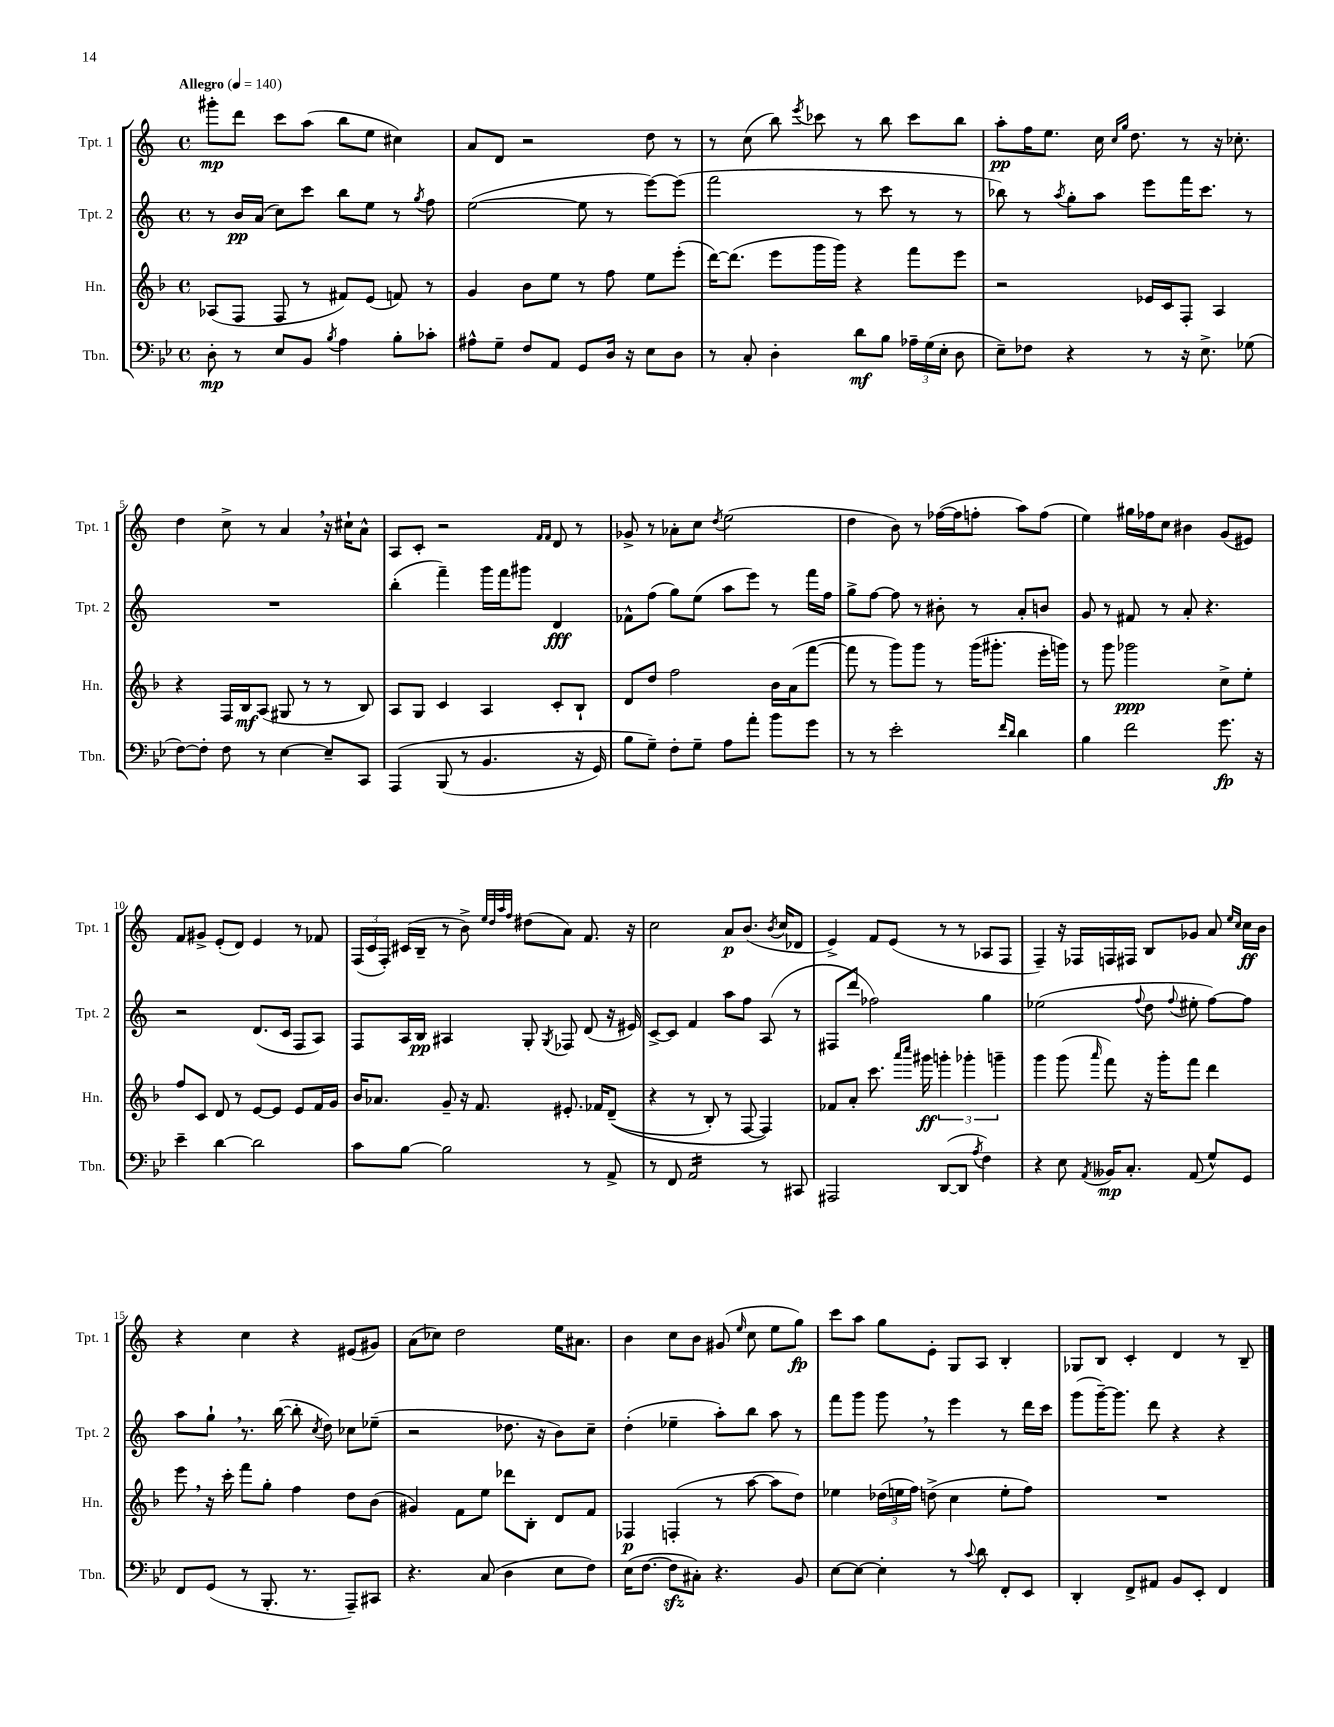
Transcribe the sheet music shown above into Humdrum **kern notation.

**kern	**dynam	**kern	**dynam	**kern	**dynam	**kern	**dynam
*part4	*part4	*part3	*part3	*part2	*part2	*part1	*part1
*staff4	*staff4	*staff3	*staff3	*staff2	*staff2	*staff1	*staff1
*I"Tbn.	*	*I"Hn.	*	*I"Tpt. 2	*	*I"Tpt. 1	*
*I'Tbn.	*	*I'Hn.	*	*I'Tpt. 2	*	*I'Tpt. 1	*
*clefF4	*	*clefG2	*	*clefG2	*	*clefG2	*
*k[b-e-]	*	*k[b-]	*	*k[]	*	*k[]	*
*M4/4	*	*M4/4	*	*M4/4	*	*M4/4	*
*met(c)	*	*met(c)	*	*met(c)	*	*met(c)	*
*MM140	*	*MM140	*	*MM140	*	*MM140	*
=1	=1	=1	=1	=1	=1	=1	=1
!	!	!	!	!	!	!LO:TX:a:B:t=Allegro	!
8D'\	mp	(8A-X/L	.	8r	.	8ggg#X'\L	mp
8r	.	8F/J	.	16b/LL	pp	8ddd\J	.
.	.	.	.	(16a/JJ	.	.	.
8E-/L	.	8F/	.	8cc\L)	.	8ccc\L	.
8BB-/J	.	8r	.	8ccc\J	.	(8aa\J	.
8qB-/	.	.	.	.	.	.	.
4A\	.	8f#X/L)	.	8bb\L	.	8bb\L	.
.	.	(8e/J	.	8ee\J	.	8ee\J	.
8B-'\L	.	8fn/)	.	8r	.	4cc#X\)	.
.	.	.	.	8qgg/	.	.	.
8c-X'\J	.	8r	.	8ff\	.	.	.
=2	=2	=2	=2	=2	=2	=2	=2
8A#X^^\L	.	4g/	.	([2ee\	.	8a/L	.
8G~\J	.	.	.	.	.	8d/J	.
8F/L	.	8b-\L	.	.	.	2r	.
8AA/J	.	8ee\J	.	.	.	.	.
8GG/L	.	8r	.	8ee\]	.	.	.
16D/Jk	.	8ff\	.	8r	.	.	.
16r	.	.	.	.	.	.	.
8E-\L	.	8ee\L	.	[8eee\L)	.	8dd\	.
8D\J	.	(8eee'\J	.	(8eee\J]	.	8r	.
=3	=3	=3	=3	=3	=3	=3	=3
8r	.	[16ddd\KL)	.	2fff\	.	8r	.
.	.	(8.ddd\J]	.	.	.	.	.
8C'/	.	.	.	.	.	(8cc\	.
4D'\	.	8eee\L	.	.	.	8bb\)	.
.	.	.	.	.	.	8qeee/	.
.	.	16ggg\L	.	.	.	8ccc-X\	.
.	.	16ggg\JJ)	.	.	.	.	.
8d\L	mf	4r	.	8r	.	8r	.
8B-\J	.	.	.	8ccc\	.	8bb\	.
24A-X~\LL	.	8fff\L	.	8r	.	8ccc-\L	.
(24G\	.	.	.	.	.	.	.
24E-'\JJ	.	.	.	.	.	.	.
8D\	.	8eee\J	.	8r	.	8bb\J	.
=4	=4	=4	=4	=4	=4	=4	=4
8E-~\L)	.	2r	.	8bb-X\)	.	8aa'\L	pp
8F-X\J	.	.	.	8r	.	16ff\K	.
.	.	.	.	.	.	8.ee\J	.
.	.	.	.	8qaa/	.	.	.
4r	.	.	.	8gg'\L	.	.	.
.	.	.	.	8aa\J	.	16cc\	.
.	.	.	.	.	.	16qqcc/LL	.
.	.	.	.	.	.	16qqgg/JJ	.
.	.	.	.	.	.	8.dd\	.
8r	.	16e-X/LL	.	8eee\L	.	.	.
.	.	16c/J	.	.	.	.	.
16r	.	8F'/J	.	16fff\K	.	8r	.
8.E-^\	.	.	.	8.ccc\J	.	.	.
.	.	4A/	.	.	.	16r	.
.	.	.	.	.	.	8.cc-X'\	.
(8G-X\	.	.	.	8r	.	.	.
!!LO:LB:g=z
=5	=5	=5	=5	=5	=5	=5	=5
[8F\L)	.	4r	.	1r	.	4dd\	.
8F'\J]	.	.	.	.	.	.	.
8F\	.	16F/LL	.	.	.	8cc^\	.
.	.	16B-/J	mf	.	.	.	.
8r	.	(8A/J	.	.	.	8r	.
[4E-\	.	8G#X/	.	.	.	4a,/	.
.	.	8r	.	.	.	.	.
8E-~/L]	.	8r	.	.	.	16r	.
.	.	.	.	.	.	16cc#X`\KL	.
8CC/J	.	8B-/)	.	.	.	8a^^\J	.
=6	=6	=6	=6	=6	=6	=6	=6
(4AAA/	.	8A/L	.	(4bb'\	.	8A/L	.
.	.	8G/J	.	.	.	8c'/J	.
(8BBB-/	.	4c/	.	4fff~\)	.	2r	.
8r	.	.	.	.	.	.	.
4.BB-/	.	4A/	.	16ggg\LL	.	.	.
.	.	.	.	16fff\J	.	.	.
.	.	.	.	8ggg#X\J	.	.	.
.	.	.	.	.	.	16qqf/LL	.
.	.	.	.	.	.	16qqf/JJ	.
.	.	8c'/L	.	4d/	fff	8d/	.
16r	.	8B-`/J	.	.	.	8r	.
16GG/)	.	.	.	.	.	.	.
=7	=7	=7	=7	=7	=7	=7	=7
8B-\L	.	8d/L	.	8f-X^^\L	.	8g-X^/	.
8G~\J)	.	8dd/J	.	(8ff\J	.	8r	.
8F'\L	.	2ff\	.	8gg\L)	.	8a-X'\L	.
8G~\J	.	.	.	(8ee\J	.	8cc\J	.
.	.	.	.	.	.	8qdd/	.
8A\L	.	.	.	8aa\L	.	(2ee\	.
8a'\J	.	.	.	8eee\J)	.	.	.
8b-\L	.	16b-\LL	.	8r	.	.	.
.	.	(16a\J	.	.	.	.	.
8g\J	.	[8fff\J	.	16fff\LL	.	.	.
.	.	.	.	16ff\JJ	.	.	.
=8	=8	=8	=8	=8	=8	=8	=8
8r	.	8fff\]	.	8gg^\L	.	4dd\	.
8r	.	8r	.	[8ff\J	.	.	.
2e-'\	.	8ggg\L)	.	8ff\]	.	8b\)	.
.	.	8ggg\J	.	8r	.	8r	.
.	.	8r	.	8b#X'\	.	([16ff-X\LL	.
.	.	.	.	.	.	16ff-\J]	.
.	.	(16ggg\KL	.	8r	.	8ffn'\J	.
.	.	8.ggg#X'\J	.	.	.	.	.
16qqf/LL	.	.	.	.	.	.	.
16qqd/JJ	.	.	.	.	.	.	.
4d\	.	.	.	8a'/L	.	8aa\L)	.
.	.	16eee'\LL	.	8bn/J	.	(8ff\J	.
.	.	16gggn\JJ)	.	.	.	.	.
=9	=9	=9	=9	=9	=9	=9	=9
4B-\	.	8r	.	8g/	.	4ee\)	.
.	.	8ggg\	.	8r	.	.	.
2f\	.	2ggg-X\	ppp	8f#X/	.	16gg#X\LL	.
.	.	.	.	.	.	16ff-X\J	.
.	.	.	.	8r	.	8cc\J	.
.	.	.	.	8a'/	.	4b#X\	.
.	.	.	.	4.r	.	.	.
8.g\	fp	8cc^\L	.	.	.	(8g/L	.
.	.	8ee'\J	.	.	.	8e#X/J)	.
16r	.	.	.	.	.	.	.
!!LO:LB:g=z
=10	=10	=10	=10	=10	=10	=10	=10
4e-~\	.	8ff/L	.	2r	.	8f/L	.
.	.	8c/J	.	.	.	8g#X^/J	.
[4d\	.	8d/	.	.	.	(8e'/L	.
.	.	8r	.	.	.	8d/J)	.
2d\]	.	[8e/L	.	(8.d/L	.	4e/	.
.	.	8e/J]	.	.	.	.	.
.	.	.	.	16c/Jk	.	.	.
.	.	8e/L	.	8F/L	.	8r	.
.	.	16f/L	.	8A/J)	.	8f-X/	.
.	.	16g/JJ	.	.	.	.	.
=11	=11	=11	=11	=11	=11	=11	=11
8c\L	.	16b-/KL	.	8F/L	.	(24F/LL	.
.	.	.	.	.	.	24c/	.
.	.	8.a-X/J	.	.	.	.	.
.	.	.	.	.	.	24F'/JJ)	.
[8B-\J	.	.	.	16A/L	.	(16c#X/LL	.
.	.	.	.	16B/JJ	pp	16B~/JJ	.
2B-\]	.	8g~/	.	4A#X/	.	8r	.
.	.	16r	.	.	.	8b^\)	.
.	.	8.f/	.	.	.	.	.
.	.	.	.	.	.	32qqee/LLL	.
.	.	.	.	.	.	32qqdd/	.
.	.	.	.	.	.	32qqaa/	.
.	.	.	.	.	.	32qqff/JJJ	.
.	.	.	.	8G'/	.	(8dd#X\L	.
.	.	.	.	8qG/	.	.	.
.	.	8.e#X'/	.	8F-X/	.	8a\J)	.
8r	.	.	.	(8d/	.	8.f/	.
.	.	16f-X/KL	.	.	.	.	.
8AA^/	.	((8d~/J	.	16r	.	.	.
.	.	.	.	16e#X/)	.	16r	.
=12	=12	=12	=12	=12	=12	=12	=12
8r	.	4r	.	[8c^/L	.	2cc\	.
8FF/	.	.	.	8c/J]	.	.	.
*tremolo	*	*	*	*	*	*	*
16AA/LL	.	8r	.	4f/	.	.	.
16AA/	.	.	.	.	.	.	.
16AA/	.	8B-'/)	.	.	.	.	.
16AA/	.	.	.	.	.	.	.
16AA/	.	8r	.	8aa\L	.	8a/L	p
16AA/	.	.	.	.	.	.	.
16AA/	.	[8F/	.	8ff\J	.	(8.b/J	.
16AA/JJ	.	.	.	.	.	.	.
*Xtremolo	*	*	*	*	*	*	*
8r	.	4F/])	.	(8A/	.	.	.
.	.	.	.	.	.	8qb/	.
.	.	.	.	.	.	16cc/KL	.
8CC#X/	.	.	.	8r	.	8d-X/J	.
=13	=13	=13	=13	=13	=13	=13	=13
2AAA#X/	.	8f-X/L	.	8F#X/L	.	4e^/)	.
.	.	8a'/J	.	8ddd/J	.	.	.
.	.	8.ccc\	.	2ff-X\)	.	8f/L	.
.	.	.	.	.	.	(8e/J	.
.	.	16qqaaa/LL	.	.	.	.	.
.	.	16qqcccc/JJ	.	.	.	.	.
.	.	16ggg#X\	ff	.	.	.	.
([8DD/L	.	6gggn'\	.	.	.	8r	.
8DD/J]	.	.	.	.	.	8r	.
.	.	6ggg-X'\	.	.	.	.	.
8qA/	.	.	.	.	.	.	.
4F\)	.	.	.	4gg\	.	8A-X/L	.
.	.	6gggn~\	.	.	.	.	.
.	.	.	.	.	.	8F/J	.
=14	=14	=14	=14	=14	=14	=14	=14
4r	.	4ggg\	.	(2ee-X\	.	4F~/)	.
8E-\	.	(8ggg\	.	.	.	16r	.
.	.	.	.	.	.	16F-X/LL	.
8qAA/	.	16qqaaa/	.	.	.	.	.
16BB--X/KL	mp	8fff\)	.	.	.	16Fn/	.
8.C'/J	.	.	.	.	.	16F#X/JJ	.
.	.	.	.	8qqff/	.	.	.
.	.	16r	.	8dd\	.	8B/L	.
.	.	16ggg'\KL	.	.	.	.	.
.	.	.	.	8qqff/	.	.	.
(8AA/	.	8fff\J	.	8ee#X'\	.	8g-X/J	.
8G^^/L)	.	4ddd\	.	[8ff\L)	.	8a/	.
.	.	.	.	.	.	16qqee/LL	.
.	.	.	.	.	.	16qqcc/JJ	.
8GG/J	.	.	.	8ff\J]	.	16cc\LL	ff
.	.	.	.	.	.	16b\JJ	.
!!LO:LB:g=z
=15	=15	=15	=15	=15	=15	=15	=15
8FF/L	.	8eee,\	.	8aa\L	.	4r	.
(8GG/J	.	16r	.	8gg`,\J	.	.	.
.	.	16ccc'\	.	.	.	.	.
8r	.	8fff\L	.	8.r	.	4cc\	.
8.BBB-'/	.	8gg'\J	.	.	.	.	.
.	.	.	.	([16bb\	.	.	.
.	.	4ff\	.	8bb'\]	.	4r	.
8.r	.	.	.	.	.	.	.
.	.	.	.	8qcc/	.	.	.
.	.	.	.	8dd\)	.	.	.
8AAA~/L)	.	8dd\L	.	8cc-X\L	.	(8e#X/L	.
8CC#X/J	.	(8b-\J	.	(8ee-X~\J	.	8g#X/J)	.
=16	=16	=16	=16	=16	=16	=16	=16
4.r	.	4g#X/)	.	2r	.	(8a\L	.
.	.	.	.	.	.	8cc-X\J)	.
.	.	8f\L	.	.	.	2dd\	.
(8C/	.	8ee\J	.	.	.	.	.
4D\	.	8ddd-X\L	.	8.dd-X\	.	.	.
.	.	8B-'\J	.	.	.	.	.
.	.	.	.	16r	.	.	.
8E-\L	.	8d/L	.	8b\L)	.	16ee\KL	.
.	.	.	.	.	.	8.a#X\J	.
8F\J)	.	8f/J	.	8cc~\J	.	.	.
=17	=17	=17	=17	=17	=17	=17	=17
(16E-\KL	.	4F-X/	p	(4dd'\	.	4b\	.
[8.F\J	.	.	.	.	.	.	.
8Fzz\L]	.	(4Fn'/	.	4ee-X~\	.	8cc\L	.
8C#X'\J)	.	.	.	.	.	8b\J	.
4.r	.	8r	.	8aa'\L)	.	(8g#X/	.
.	.	.	.	.	.	16qqee/	.
.	.	[8aa\	.	8bb\J	.	8cc\	.
.	.	8aa\L]	.	8aa\	.	8ee\L	.
8BB-/	.	8dd\J)	.	8r	.	8gg\J)	fp
=18	=18	=18	=18	=18	=18	=18	=18
[8E-\L	.	4ee-X\	.	8fff\L	.	8ccc\L	.
8E-\J_	.	.	.	8ggg\J	.	8aa\J	.
4E-'\]	.	(24dd-X\LL	.	8ggg,\	.	8gg\L	.
.	.	24een\	.	.	.	.	.
.	.	24ff\JJ)	.	.	.	.	.
.	.	(8ddn^\	.	8r	.	8e'\J	.
8r	.	4cc\	.	4eee\	.	8G/L	.
8qqc/	.	.	.	.	.	.	.
8d\	.	.	.	.	.	8A/J	.
8FF'/L	.	8ee'\L	.	8r	.	4B'/	.
8EE-/J	.	8ff\J)	.	16ddd\LL	.	.	.
.	.	.	.	16ccc\JJ	.	.	.
=19	=19	=19	=19	=19	=19	=19	=19
4DD'/	.	1r	.	(8ggg\L	.	8G-X/L	.
.	.	.	.	[16ggg~\K)	.	8B/J	.
.	.	.	.	8.ggg\J]	.	.	.
8FF^/L	.	.	.	.	.	4c'/	.
8AA#X/J	.	.	.	8ddd\	.	.	.
8BB-/L	.	.	.	4r	.	4d/	.
8EE-'/J	.	.	.	.	.	.	.
4FF/	.	.	.	4r	.	8r	.
.	.	.	.	.	.	8B~/	.
==	==	==	==	==	==	==	==
*-	*-	*-	*-	*-	*-	*-	*-
